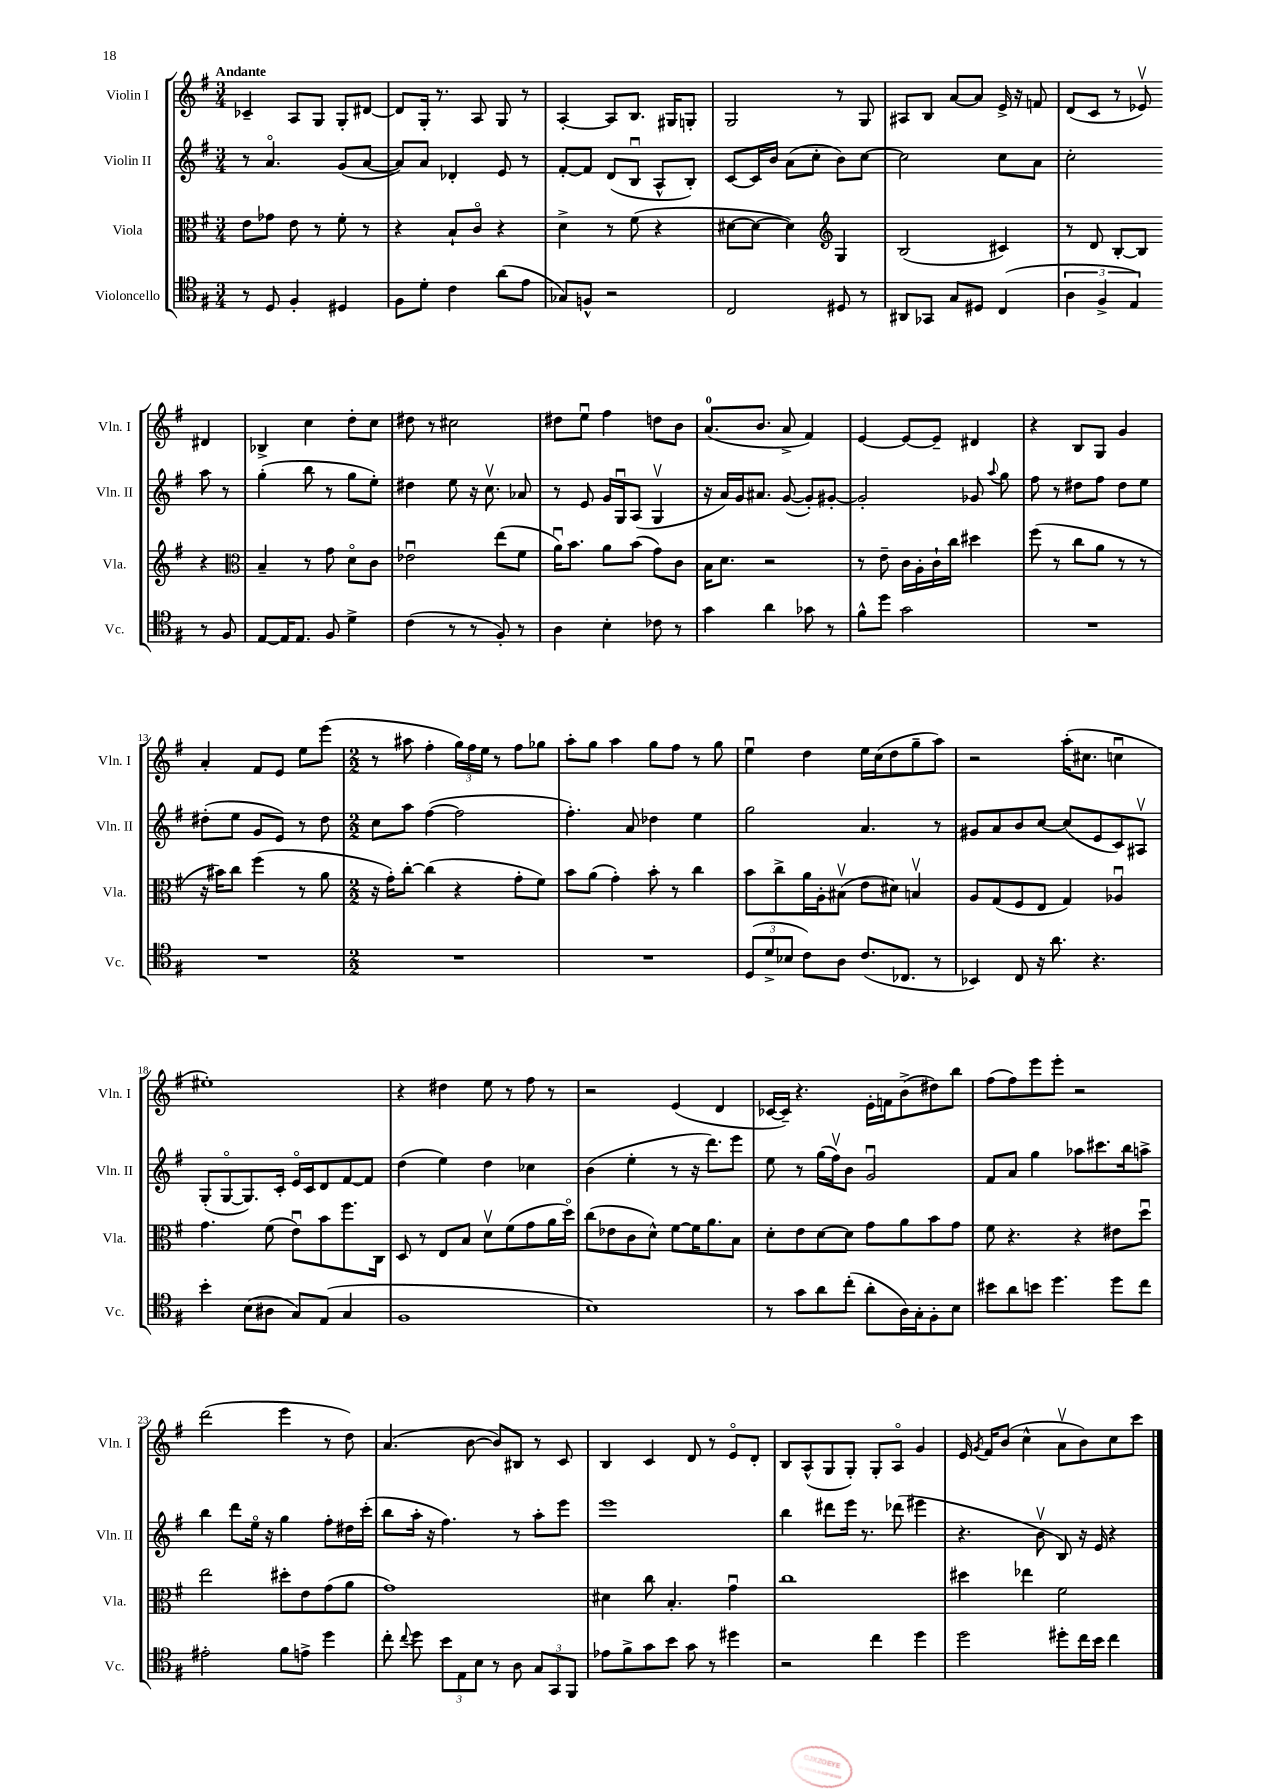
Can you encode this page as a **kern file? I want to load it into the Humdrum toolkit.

**kern	**kern	**kern	**kern
*staff4	*staff3	*staff2	*staff1
*clefC4	*clefC3	*clefG2	*clefG2
*k[f#]	*k[f#]	*k[f#]	*k[f#]
*M3/4	*M3/4	*M3/4	*M3/4
8r	8e	8r	4c-~
8D	8g-	4.ao	.
4F#'	8e	.	8A
.	8r	.	8G
4D#	8f#'	(8g	8G'
.	8r	[8a	[8d#
=	=	=	=
8F#	4r	8a])	8d#]
8d'	.	8a	16G'
.	.	.	8.r
4c	8B`	4d-'	.
.	8co	.	8A
(8a	4r	8e	8G
8e	.	8r	8r
=	=	=	=
8G-)	4d^	[8f#'	[4A'
8F^^	.	8f#]	.
2r	8r	(8d	8A]
.	(8f#	8Bu	8.B
.	4r	8A^^	.
.	.	.	16G#
.	.	8B')	8G'
=	=	=	=
2C	[8d#	[8c	2G
.	8d#_	16c]	.
.	.	16b	.
.	4d#])	(8a	.
.	.	8cc'	.
*	*clefG2	*	*
8D#	4G	8b)	8r
8r	.	[8cc	8G
=	=	=	=
8AA#	(2B	2cc]	8A#
8GG-	.	.	8B
8G	.	.	[8a
8D#	.	.	8a]
(4C	4c#)	8cc	16e^
.	.	.	16r
.	.	8a	8f
=	=	=	=
6A	8r	2cc'	(8d
.	8d	.	8c
6F#^	.	.	.
.	[8B'	.	8r
6E)	.	.	.
.	8B]	.	8e-v)
8r	4r	8aa	4d#
8F#	.	8r	.
=	=	=	=
*	*clefC3	*	*
[8E	4B~	(4gg'	4B-^
16E]	.	.	.
8.E	.	.	.
.	8r	8bb	4cc
8F#	8g	8r	.
4d^	8do	8gg	8dd'
.	8c	8ee')	8cc
=	=	=	=
(4c	2e-u	4dd#	8dd#
.	.	.	8r
8r	.	8ee	2cc#
8r	.	16r	.
.	.	8.ccv	.
8F#')	(8ee	.	.
8r	8f#	8a-	.
=	=	=	=
4A	16au)	8r	8dd#
.	8.b	.	.
.	.	8e	8eeu
4B'	8a	16g	4ff#
.	.	16Gu	.
.	(8b	(8A	.
8c-	8g)	4Gv	8dd
8r	8c	.	8b
=	=	=	=
4g	16B	16r	(8.a
.	8.d	16a)	.
.	.	16g	.
.	.	8.a#	8.b
4a	2r	.	.
.	.	([8g	8a^
8g-	.	8g'])	4f#)
8r	.	[8g#'	.
=	=	=	=
8f#^^	8r	2g#']	[4e
8dd	8e~	.	.
2g	16c	.	8e_
.	16A'	.	.
.	16c`	.	8e~]
.	16cc	.	.
.	4dd#	8g-	4d#
.	.	8qqaa	.
.	.	8gg	.
=	=	=	=
2.r	(8ff#	8ff#	4r
.	8r	8r	.
.	8cc	8dd#	8B
.	8a	8ff#	8G
.	8r	8dd#	4g
.	8r	8ee	.
=	=	=	=
2.r	16r	(8dd#'	4a'
.	16b#)	.	.
.	8cc	8ee	.
.	(4ff#	8g	8f#
.	.	8e)	8e
.	8r	8r	8ee
.	8a	8dd#	(8eee
=	=	=	=
*M2/2	*M2/2	*M2/2	*M2/2
1r	16r	8cc	8r
.	16g')	.	.
.	[8cc'	8aa	8aa#
.	(4cc]	([4ff#	4ff#'
.	4r	2ff#]	24gg)
.	.	.	24ff#
.	.	.	24ee
.	.	.	8r
.	8g'	.	8ff#
.	8f#)	.	8gg-
=	=	=	=
1r	8b	4.ff#')	8aa'
.	(8a	.	8gg
.	4g')	.	4aa
.	.	8a	.
.	8b'	4dd-	8gg
.	8r	.	8ff#
.	4cc	4ee	8r
.	.	.	8gg
=	=	=	=
(12D	8b	2gg	4eeu
12d^	.	.	.
.	8cc^	.	.
12B-	.	.	.
8c)	16a	.	4dd
.	16A'	.	.
8A	(8B#v	.	.
(8.c	8e	4.a	16ee
.	.	.	(16cc
.	8d#)	.	8dd
8.C-	.	.	.
.	4Bv	.	8gg~
8r	.	8r	8aa)
=	=	=	=
4BB-)	8A	8g#	2r
.	(8G	8a	.
8C	8F#	8b	.
16r	8E	[8cc	.
8.a	.	.	.
.	4G)	(8cc]	(16aa'
.	.	.	8.cc#
4.r	.	8e	.
.	4A-u	8c)	4ccu
.	.	8A#v	.
=	=	=	=
4b'	4.g	(8G'	1ee#')
.	.	[8Go	.
(8B	.	8.G])	.
8A#	(8f#	.	.
.	.	16c'	.
8G)	8eu)	16eo	.
.	.	16c	.
(8E	8b	8d	.
4G	8.ff#	[8f#	.
.	.	8f#]	.
.	16C	.	.
=	=	=	=
1F#	8D	(4dd	4r
.	8r	.	.
.	8E	4ee)	4dd#
.	8B	.	.
.	8dv	4dd	8ee
.	(8f#	.	8r
.	8g	4cc-	8ff#
.	16a	.	8r
.	16ddo)	.	.
=	=	=	=
1B)	(8cc	(4b	2r
.	8e-	.	.
.	8c	4ee'	.
.	8d^^)	.	.
.	[8f#	8r	(4e
.	16f#]	16r	.
.	8.a	8.ddd)	.
.	.	.	4d
.	8B	8eee	.
=	=	=	=
8r	8d'	8ee	[16c-
.	.	.	16c-~])
8g	8e	8r	4.r
8a	[8d	(16gg	.
.	.	16ff#v)	.
(8cc'	8d]	8b	.
8a'	8g	2gu	16e'
.	.	.	16f
16A)	8a	.	(8b^
16G'	.	.	.
8F#'	8b	.	8dd#)
8B	8g	.	8bb
=	=	=	=
8b#	8f#	8f#	(8ff#
8a	4.r	8a	8ff#)
8b	.	4gg	8eee
4.dd	.	.	8eee'
.	4r	8aa-	2r
.	.	8.ccc#	.
8dd	8e#	.	.
.	.	16bb	.
8cc	8ddu	8aa^	.
=	=	=	=
2e#'	2ee	4bb	(2ddd
.	.	8ddd	.
.	.	16eeo	.
.	.	16r	.
8f#	8dd#'	4gg	4eee
8e^	8e	.	.
4dd	(8g	8ff#'	8r
.	8a	16dd#	8dd)
.	.	(16ccc'	.
=	=	=	=
8cc'	1g)	8bb	(4.a
8qqcc	.	.	.
8dd	.	16aa'	.
.	.	16r	.
12b	.	4.ff#)	.
12E	.	.	.
.	.	.	[8b
12B	.	.	.
8r	.	.	8b])
8A	.	8r	8B#
12G	.	8aa'	8r
12GG	.	.	.
.	.	8eee	8c
12FF#	.	.	.
=	=	=	=
8e-	4d#	1eee	4B
8f#^	.	.	.
8g	8cc	.	4c
8b	4.B'	.	.
8g	.	.	8d
8r	.	.	8r
4dd#	4gu	.	8eo
.	.	.	8d'
=	=	=	=
2r	1cc	4bb	8B
.	.	.	(8A^^
.	.	8ddd#	8G
.	.	16eee	8G')
.	.	8.r	.
4cc	.	.	8G'
.	.	(8ddd-	8Ao
4dd	.	4eee#	4g
=	=	=	=
2dd	4dd#	4.r	16e
.	.	.	8qg
.	.	.	16f#
.	.	.	(8b
.	4ee-	.	4cc^^
.	.	8bv	.
8dd#'	2f#	8B)	8av
16cc	.	16r	8b)
16b	.	16e	.
4cc	.	4r	8cc
.	.	.	8ccc
==	==	==	==
*-	*-	*-	*-
